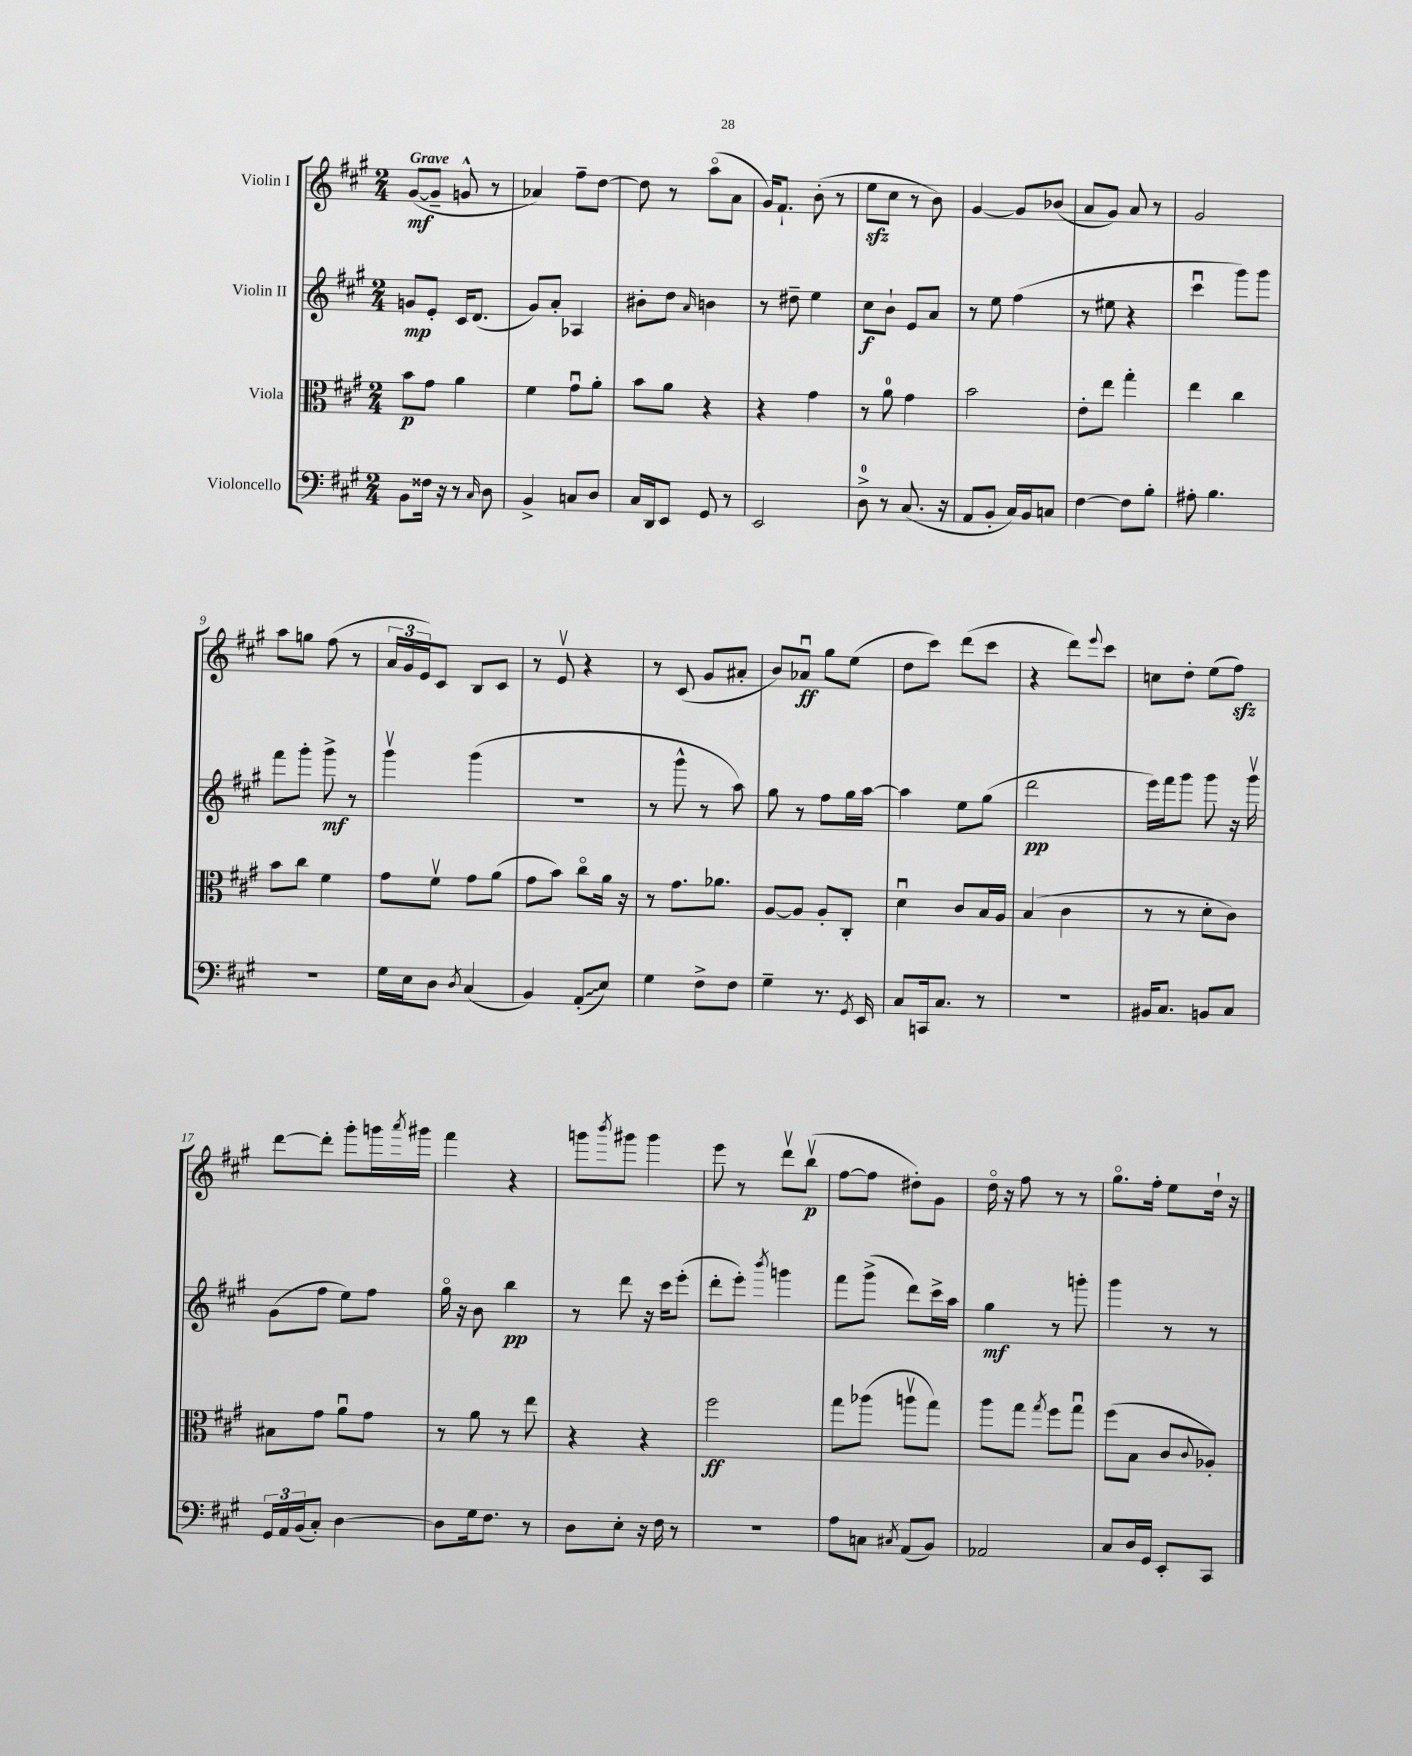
<<
\new StaffGroup <<
\new Staff = "s0" \with { instrumentName = "Violin I" } {
    \clef treble \key a \major \numericTimeSignature \time 2/4 \tempo "Grave"
    gis'8~\mf( gis'8-- g'8-^ r8 |
    aes'4) fis''8-- d''8~ |
    d''8 r8 a''8\flageolet( a'8 |
    gis'16) fis'8.-! b'8-.( r8 |
    e''8\sfz cis''8 r8 b'8) |
    gis'4~ gis'8 bes'8( |
    a'8 gis'8) a'8 r8 |
    gis'2 |
    a''8 g''8 fis''8( r8 |
    \tuplet 3/2 { a'16 gis'16 e'16) } cis'8 b8 cis'8 |
    r8 e'8\upbow r4 |
    r8 cis'8( gis'8 ais'8-. |
    b'8) aes'8\downbow\ff gis''8 e''8( |
    d''8 cis'''8) d'''8( cis'''8 |
    r4 d'''8) \appoggiatura { e'''8 } cis'''8 |
    c''8 d''8-. e''8( fis''8\sfz) |
    d'''8~ d'''8-. gis'''8-. g'''16 \acciaccatura { a'''8 } gis'''16 |
    fis'''4 r4 |
    g'''8 \acciaccatura { b'''8 } gis'''8 gis'''4 |
    e'''8 r8 d'''8\upbow b''8\upbow\p( |
    fis''8~ fis''8 dis''8-.) gis'8 |
    d''16\flageolet r16 fis''8 r8 r8 |
    gis''8.\flageolet fis''16-. e''8 d''16-! r16 \bar "|." |
}
\new Staff = "s1" \with { instrumentName = "Violin II" } {
    \clef treble \key a \major \numericTimeSignature \time 2/4
    g'8\mp e'8-. cis'16 d'8.( |
    gis'8) a'8-. aes4 |
    bis'8-. d''8 \grace { a'16 } b'4 |
    r8 dis''8-- e''4 |
    cis''8\f b'8-! e'8 a'8 |
    r8 e''8 fis''4( |
    r8 eis''8 r4 |
    cis'''4\downbow gis'''8) gis'''8 |
    fis'''8 gis'''8-. gis'''8->\mf r8 |
    gis'''4\upbow gis'''4( |
    r2 |
    r8 gis'''8-^ r8 a''8) |
    gis''8 r8 fis''8 gis''16 a''16~ |
    a''4 e''8 gis''8( |
    d'''2\pp |
    e'''16) fis'''16 gis'''8 gis'''8 r16 gis'''16\upbow |
    gis'8( fis''8 e''8) fis''8 |
    gis''16\flageolet r16 b'8 b''4\pp |
    r8 d'''8 r16 cis'''16 e'''8-.( |
    d'''8-. e'''8-.) \acciaccatura { b'''8 } g'''4 |
    fis'''8 gis'''8->( d'''8) cis'''16-> a''16 |
    gis''4\mf r8 g'''8-. |
    gis'''4 r8 r8 \bar "|." |
}
\new Staff = "s2" \with { instrumentName = "Viola" } {
    \clef alto \key a \major \numericTimeSignature \time 2/4
    b'8\p gis'8 a'4 |
    fis'4 gis'8\downbow a'8-. |
    b'8 a'8 r4 |
    r4 gis'4 |
    r8 a'8-0 gis'4 |
    b'2 |
    e'8-. e''8 gis''4-. |
    e''4 cis''4 |
    b'8 cis''8 fis'4 |
    gis'8 fis'8\upbow gis'8 a'8( |
    gis'8 b'8) cis''8\flageolet a'16 r16 |
    r8 gis'8. aes'8. |
    a8~ a8 a8-. cis8-. |
    d'4\downbow cis'8 b16 a16 |
    b4( cis'4 |
    r8 r8 d'8-. cis'8) |
    bis8 gis'8 a'8\downbow gis'8 |
    r8 a'8 r8 e''8 |
    r4 r4 |
    fis''2\ff |
    gis''8 aes''8( a''8\upbow gis''8) |
    a''8 gis''8 \acciaccatura { gis''8 } fis''8 gis''8\downbow |
    fis''8( b8 cis'8 \appoggiatura { cis'8 } aes8-.) \bar "|." |
}
\new Staff = "s3" \with { instrumentName = "Violoncello" } {
    \clef bass \key a \major \numericTimeSignature \time 2/4
    b,8 fisis16 r16 r8 \grace { cis16 } d8 |
    b,4-> c8 d8 |
    cis16 d,16 e,8 gis,8 r8 |
    e,2 |
    d8-0-> r8 cis8.( r16 |
    a,8 b,8-. cis16) b,16 c8 |
    fis4~ fis8 b8-. |
    ais8-. b4. |
    r2 |
    gis16 e16 d8 \acciaccatura { d8 } cis4( |
    b,4) \once \override Glissando.style = #'zigzag a,8-.\glissando( e8) |
    gis4 fis8-> fis8 |
    gis4-- r8. \acciaccatura { gis,8 } e,16 |
    cis8 c,16 cis8. r8 |
    R2 |
    bis,16 cis8. b,8 cis8 |
    \tuplet 3/2 { gis,16 a,16 b,16( } cis8-.) d4~ |
    d8 gis16 fis8. r8 |
    d8 e8-. r16 fis16 r8 |
    R2 |
    a8 c8 \acciaccatura { cis8 } a,8( b,8) |
    aes,2 |
    cis8 d16 gis,16 e,8-. cis,8 \bar "|." |
}
>>
>>
